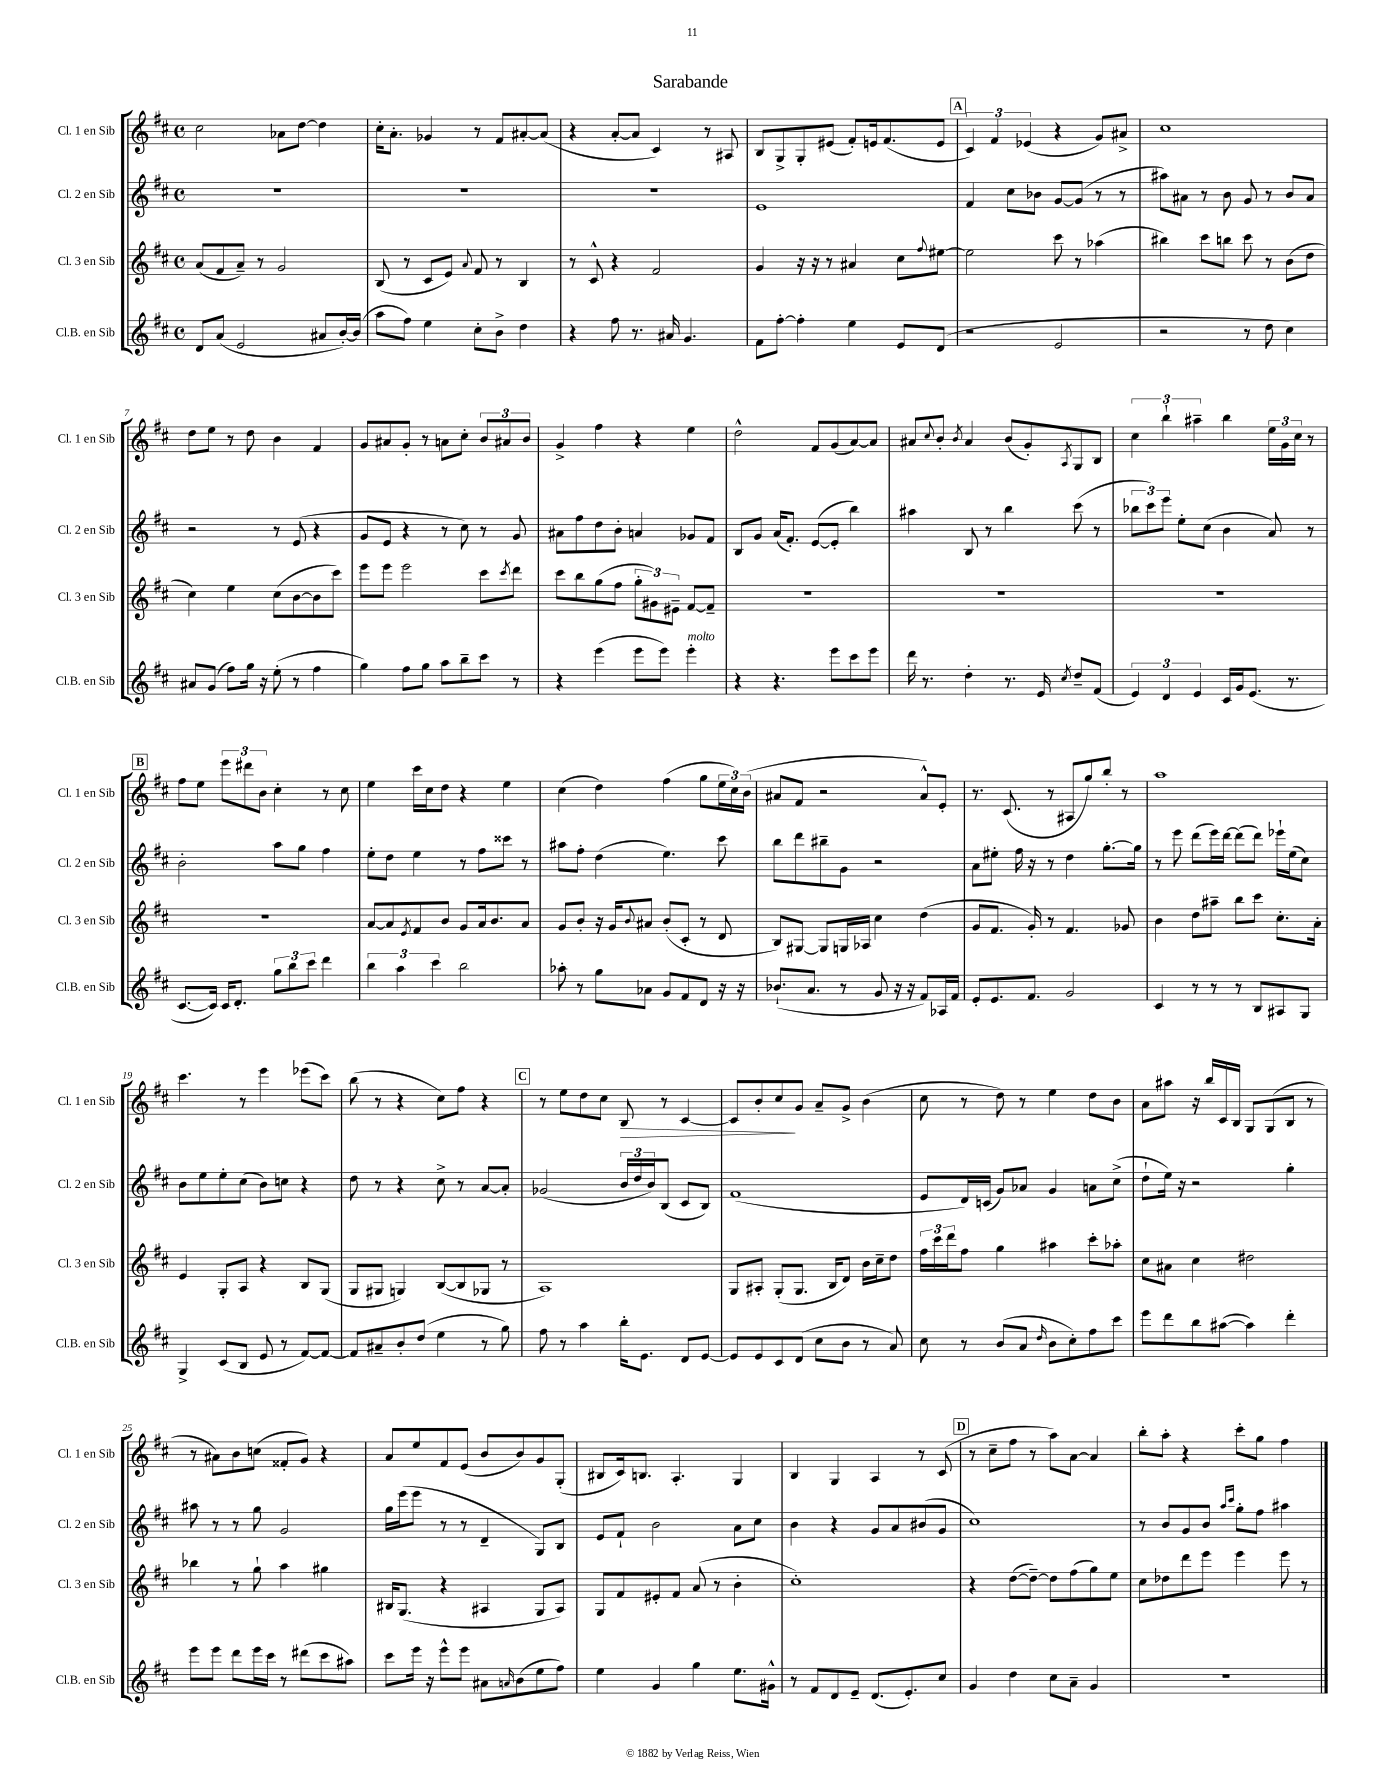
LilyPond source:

\header { title = "Sarabande" }
<<
\new StaffGroup <<
\new Staff = "s0" \with { instrumentName = "Cl. 1 en Sib" shortInstrumentName = "Cl. 1 en Sib" } {
    \clef treble \key d \major \defaultTimeSignature \time 4/4
    cis''2 aes'8 d''8~ d''4 |
    cis''16-. a'8.-. ges'4 r8 fis'8 ais'8~-. ais'8( |
    r4 a'8~-. a'8 cis'4) r8 ais8 |
    b8 g8-> g8-. eis'8( fis'8-.) e'16 fis'8.( e'8 |
    \mark \markup { \box "A" } \tuplet 3/2 { cis'4) fis'4 ees'4( } r4 g'8) ais'8-> |
    cis''1 |
    d''8 e''8 r8 d''8 b'4 fis'4 |
    g'8 ais'8 g'8-. r8 a'8 cis''8-. \tuplet 3/2 { b'8 ais'8 b'8 } |
    g'4-> fis''4 r4 e''4 |
    d''2-^ fis'8 g'8( a'8~) a'8 |
    ais'8 \appoggiatura { cis''8 } b'8-. \acciaccatura { b'8 } ais'4 b'8( g'8-.) \acciaccatura { a8 } g8 b8 |
    \tuplet 3/2 { cis''4 b''4-! ais''4-- } b''4 \tuplet 3/2 { e''16 g'16 cis''16 } r8 |
    \mark \markup { \box "B" } fis''8 e''8 \tuplet 3/2 { e'''8 dis'''8 b'8 } cis''4-. r8 cis''8 |
    e''4 cis'''16 cis''16 d''8 r4 e''4 |
    cis''4( d''4) fis''4( g''8 \tuplet 3/2 { e''16 cis''16) b'16( } |
    ais'8 fis'8 r2 ais'8-^) e'8-. |
    r8. cis'8.( r8 ais8 g''8) b''8-. r8 |
    a''1 |
    cis'''4. r8 e'''4 ees'''8( cis'''8) |
    b''8( r8 r4 cis''8) fis''8 r4 |
    \mark \markup { \box "C" } r8 e''8 d''8 cis''8 b8\> r8 cis'4~ |
    cis'8 b'8-. cis''8\! g'8 a'8-- g'8-> b'4( |
    cis''8 r8 d''8) r8 e''4 d''8 b'8 |
    a'8 ais''8 r16 b''16 cis'16 b16 g8 g8( b8 r8 |
    r8 ais'8) b'8 c''8( fisis'8-. g'8) r4 |
    a'8 e''8 fis'8 e'8( b'8 b'8) g'8 g8-.( |
    bis8 cis'16) b8. a4.-. g4 |
    b4 g4 a4 r8 cis'8( |
    \mark \markup { \box "D" } r8 cis''8-- fis''8 r8 a''8) a'8~ a'4 |
    b''8-. a''8-. r4 cis'''8-. g''8 fis''4 \bar "|." |
}
\new Staff = "s1" \with { instrumentName = "Cl. 2 en Sib" shortInstrumentName = "Cl. 2 en Sib" } {
    \clef treble \key d \major \defaultTimeSignature \time 4/4
    R1 |
    R1 |
    R1 |
    e'1 |
    \mark \markup { \box "A" } fis'4 cis''8 bes'8 g'8~ g'8( r8 r8 |
    ais''8) ais'8 r8 b'8 g'8 r8 b'8 ais'8 |
    r2 r8 e'8( r4 |
    g'8 e'8 r4 r8 cis''8) r8 g'8 |
    ais'8 fis''8 d''8 b'8-. a'4 ges'8 fis'8 |
    b8 g'8 a'16( fis'8.-.) e'8~( e'8-. b''4) |
    ais''4 b8 r8 b''4 cis'''8( r8 |
    \tuplet 3/2 { bes''8 cis'''8) e'''8 } e''8-. cis''8( b'4 a'8) r8 |
    \mark \markup { \box "B" } b'2-. a''8 g''8 fis''4 |
    e''8-. d''8 e''4 r8 fis''8 cisis'''8 r8 |
    ais''8 fis''8-. d''4( e''4.) cis'''8 |
    b''8 d'''8 bis''8-- g'8 r2 |
    a'8 eis''8-. fis''16 r16 r8 d''4 g''8.~-. g''16 |
    r8 e'''8 d'''8( e'''16) d'''16~ d'''8( d'''8) ees'''16-! e''16( cis''8) |
    b'8 e''8 e''8-. cis''8( b'8) c''8 r4 |
    d''8 r8 r4 cis''8-> r8 a'8~ a'8-. |
    \mark \markup { \box "C" } ges'2( \tuplet 3/2 { b'16 d''16 b'16) } b8( cis'8 b8) |
    fis'1( |
    e'8 d'16) c'16( g'8) aes'8 g'4 a'8 cis''8->( |
    d''8-! e''16) r16 r2 g''4-. |
    ais''8 r8 r8 g''8 g'2 |
    g''16 e'''16( e'''8 r8 r8 d'4-- g8) b8 |
    e'8 fis'8-! b'2 a'8 cis''8 |
    b'4 r4 g'8 a'8 bis'8( g'8 |
    \mark \markup { \box "D" } cis''1) |
    r8 b'8 g'8 b'8 \grace { a''16 cis'''16 } g''8-. fis''8 ais''4 \bar "|." |
}
\new Staff = "s2" \with { instrumentName = "Cl. 3 en Sib" shortInstrumentName = "Cl. 3 en Sib" } {
    \clef treble \key d \major \defaultTimeSignature \time 4/4
    a'8( fis'8 a'8--) r8 g'2 |
    b8( r8 cis'8 e'8) \appoggiatura { a'8 } fis'8 r8 b4 |
    r8 cis'8-^ r4 fis'2 |
    g'4 r16 r16 r8 ais'4 cis''8 \appoggiatura { fis''8 } eis''8~ |
    \mark \markup { \box "A" } eis''2 cis'''8 r8 aes''4( |
    bis''4) cis'''8 b''8 cis'''8 r8 b'8( d''8 |
    cis''4) e''4 cis''8( b'8~ b'8 cis'''8) |
    e'''8 e'''8 e'''2 cis'''8 \acciaccatura { cis'''8 } d'''8 |
    cis'''8 b''8 g''8( fis''8 \tuplet 3/2 { g''8-. gis'8) eis'8-- } fis'8~ fis'8-- |
    R1 |
    R1 |
    R1 |
    \mark \markup { \box "B" } R1 |
    a'8~ a'8 \acciaccatura { e'8 } fis'8 b'8 g'8 a'16 b'8. a'8 |
    g'8 b'8-. r16 g'16 \appoggiatura { b'8 } ais'8 b'8-.( cis'8-. r8 d'8 |
    b8) gis8~ gis8 g16 aes16 cis''4 d''4( |
    g'8 fis'8. g'16-.) r8 fis'4. ges'8 |
    b'4 d''8 ais''8-- b''8 cis'''8 cis''8.-. a'16-. |
    e'4 g8-. a8 r4 b8 g8( |
    g8 gis8 g4) b8~( b8 ges8 r8 |
    \mark \markup { \box "C" } a1) |
    g8 ais8-. g8-.( g8. b16 d'8) b'16 cis''16-- d''8 |
    \tuplet 3/2 { fis''16 cis'''16 d'''16 } fis''8 g''4 ais''4 cis'''8-. aes''8-. |
    cis''8 ais'8 cis''4 dis''2 |
    bes''4 r8 g''8-! a''4 gis''4 |
    bis16 g8.( r4 ais4 g8 ais8) |
    g8 fis'8 eis'8-. fis'8 a'8( r8 b'4-. |
    cis''1-.) |
    \mark \markup { \box "D" } r4 d''8~( d''8~--) d''8 fis''8( g''8) e''8 |
    cis''8 des''8 d'''8 e'''8 e'''4 e'''8 r8 \bar "|." |
}
\new Staff = "s3" \with { instrumentName = "Cl.B. en Sib" shortInstrumentName = "Cl.B. en Sib" } {
    \clef treble \key d \major \defaultTimeSignature \time 4/4
    d'8 a'8( e'2 ais'8 b'16~-.) b'16( |
    a''8 fis''8) e''4 cis''8-. b'8-> d''4 |
    r4 fis''8 r8. ais'16 g'4. |
    fis'8 fis''8~-. fis''4-. e''4 e'8 d'8( |
    \mark \markup { \box "A" } r2 e'2 |
    r2 r8 d''8 cis''4) |
    ais'8 g'8( fis''8) g''16 r16 e''8-.( r8 fis''4 |
    g''4) fis''8 g''8 a''8 b''8-- cis'''8 r8 |
    r4 e'''4( e'''8 e'''8) e'''4-.^\markup { \italic "molto" } |
    r4 r4. e'''8 cis'''8 e'''8 |
    d'''16 r8. d''4-. r8. e'16 \acciaccatura { cis''8 } d''8-- fis'8( |
    \tuplet 3/2 { e'4) d'4 e'4 } cis'16 g'16 e'8.( r8. |
    \mark \markup { \box "B" } cis'8.~ cis'16) cis'16 d'8.-. \tuplet 3/2 { g''8 b''8 cis'''8 } d'''4 |
    \tuplet 3/2 { b''4 a''4 cis'''4 } b''2 |
    aes''8-. r8 g''8 aes'8 g'8 fis'8 d'8 r16 r16 |
    bes'8.-!( a'8. r8 g'8 r16 r16 fis'8) aes16 fis'16 |
    e'8-. e'8. fis'8. g'2 |
    cis'4 r8 r8 r8 b8 ais8 g8 |
    g4-> cis'8( b8 e'8 r8 fis'8~) fis'8~ |
    fis'8 ais'8-- b'8-. d''8( e''4 r8 g''8) |
    \mark \markup { \box "C" } fis''8 r8 a''4 b''16-. e'8. d'8 e'8~ |
    e'8 e'8 cis'8 d'8( cis''8 b'8 r8 a'8) |
    cis''8 r8 b'8( a'8 \grace { d''16 } b'8 cis''8-.) fis''8 cis'''8 |
    e'''8 d'''8 b''8 ais''8~( ais''4) d'''4-. |
    e'''8 e'''8 d'''8 e'''16 cis'''16 r8 dis'''8( cis'''8 ais''8) |
    cis'''8 e'''16 r16 e'''8-^ e'''8 ais'8 \grace { a'16 } b'8( e''8 fis''8) |
    e''4 g'4 g''4 e''8. gis'16-^ |
    r8 fis'8 d'8 e'8-- d'8.( e'8.-.) cis''8 |
    \mark \markup { \box "D" } g'4 d''4 cis''8 a'8-- g'4 |
    R1 \bar "|." |
}
>>
>>
